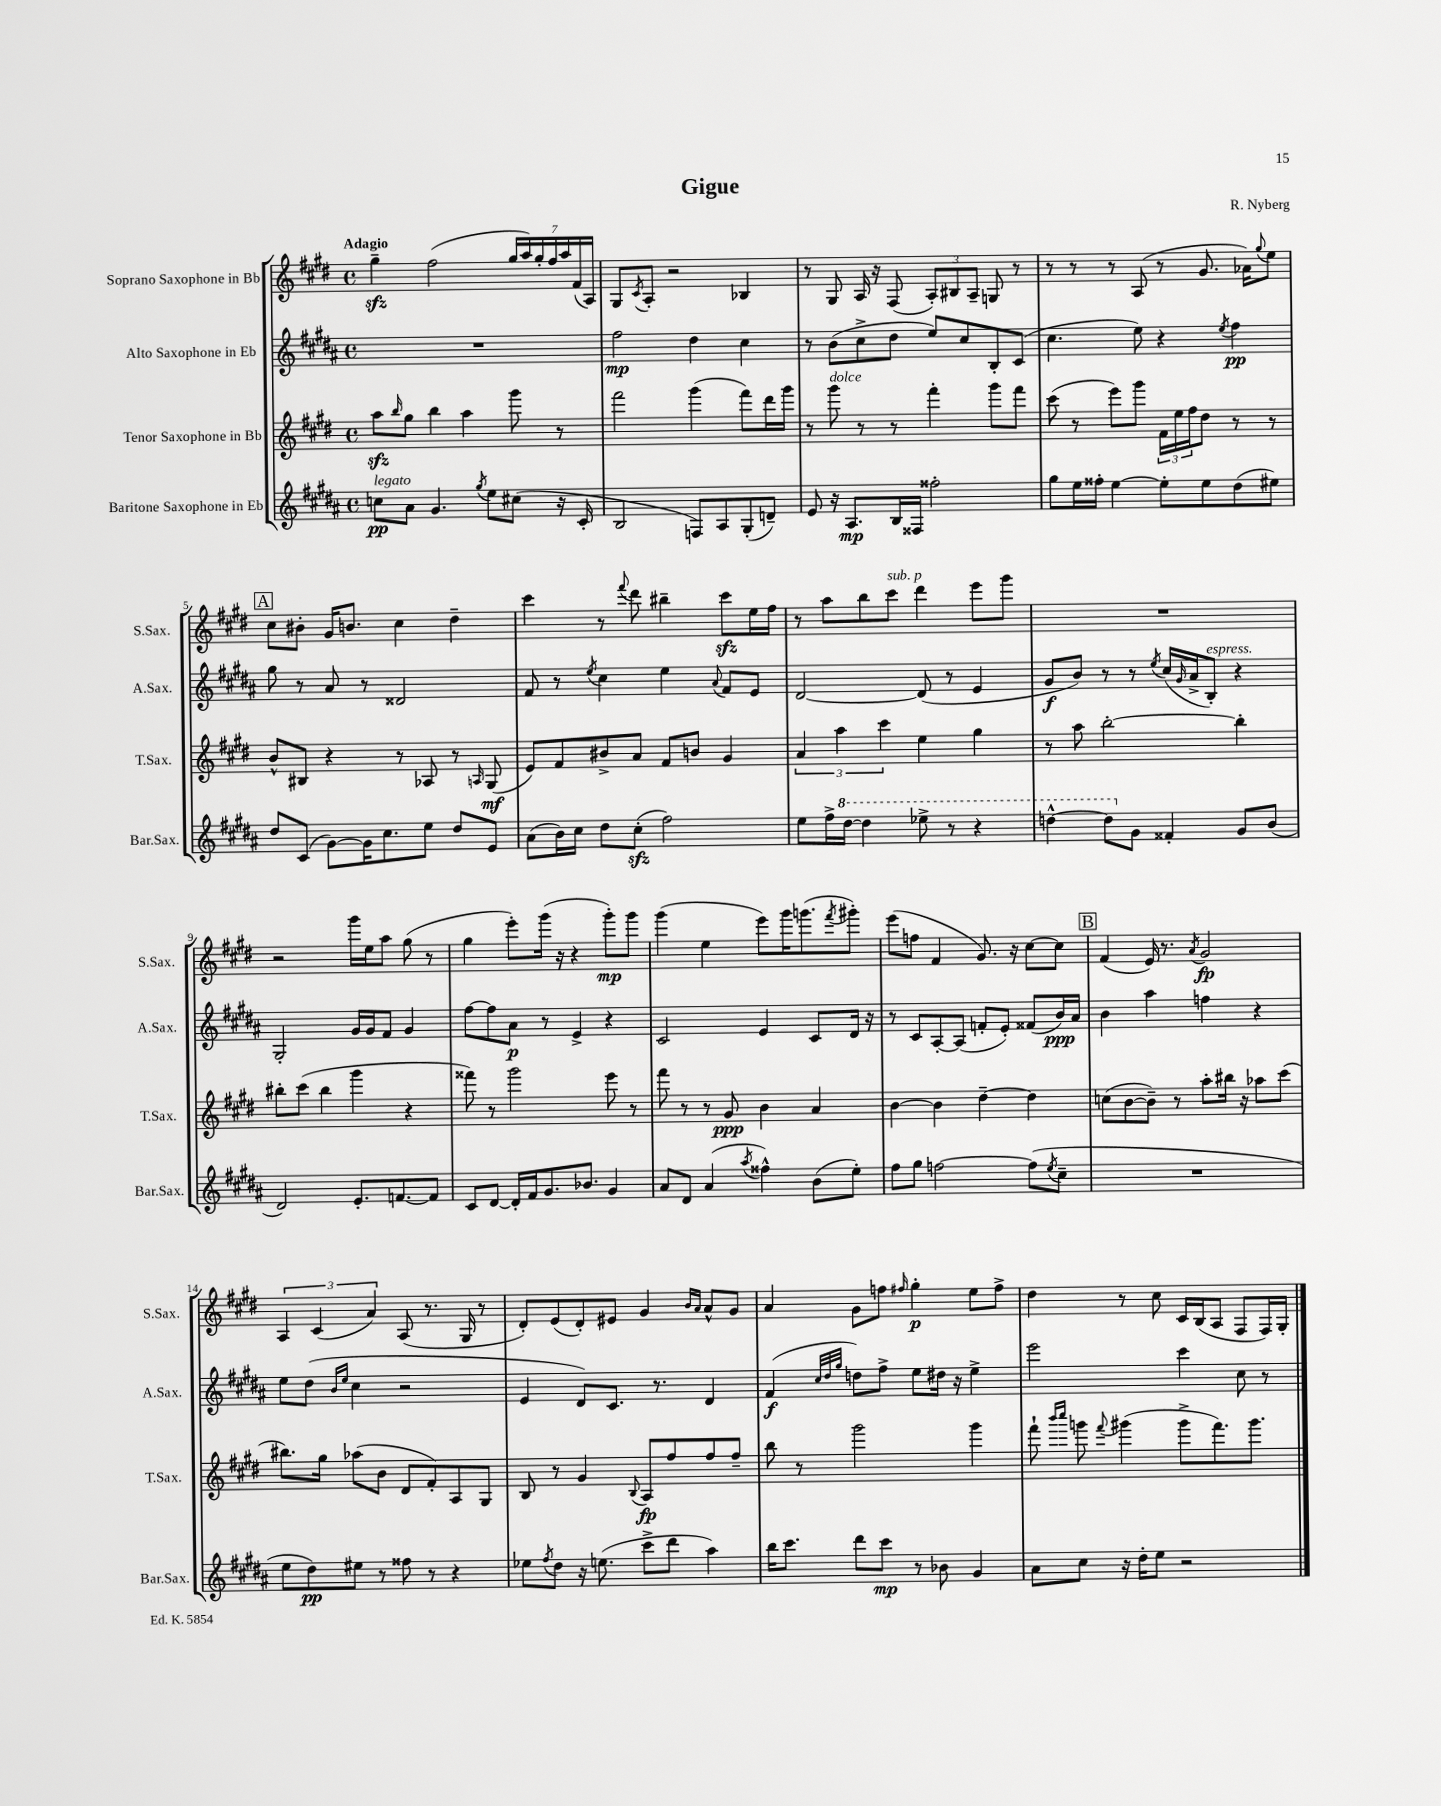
\header { title = "Gigue" composer = "R. Nyberg" }
<<
\new StaffGroup <<
\new Staff = "s0" \with { instrumentName = "Soprano Saxophone in Bb" shortInstrumentName = "S.Sax." } {
    \clef treble \key e \major \defaultTimeSignature \time 4/4 \tempo "Adagio"
    gis''4--\sfz fis''2( \tuplet 7/4 { gis''16 a''16) gis''16-. fis''16 a''16 fis'16( a16) } |
    gis8 \acciaccatura { cis'8 } a8-. r2 bes4 |
    r8 gis8 a16 r16 fis8( \tuplet 3/2 { a8-.) bis8 a8-- } g8 r8 |
    r8 r8 r8 a8( r8 gis'8. aes'16) \appoggiatura { gis''8 } e''8 |
    \mark \markup { \box "A" } cis''8 bis'8-. gis'16 b'8. cis''4 dis''4-- |
    cis'''4 r8 \appoggiatura { fis'''8 } dis'''8 bis''4-- cis'''8\sfz e''16 fis''16 |
    r8 a''8 b''8 cis'''8^\markup { \italic "sub. p" } dis'''4 e'''8 gis'''8 |
    R1 |
    r2 gis'''16 e''16 a''8 gis''8( r8 |
    gis''4 e'''8-.) gis'''16( r16 r4 gis'''8-.\mp) gis'''8 |
    gis'''4( e''4 e'''8) gis'''16 g'''8.( \acciaccatura { fis'''8 } gis'''8-.) |
    e'''8( f''8 fis'4 gis'8.) r16 cis''8~ cis''8 |
    \mark \markup { \box "B" } fis'4( e'16) r8. \acciaccatura { a'8 } gis'2\fp |
    \tuplet 3/2 { a4 cis'4( a'4) } a8( r8. gis16 r8 |
    dis'8-.) e'8( dis'8-.) eis'8 gis'4 \grace { b'16 a'16 } a'8-^ gis'8 |
    a'4 gis'8 f''8 \grace { fis''16 } gis''4-.\p e''8 fis''8-> |
    dis''4 r8 cis''8 cis'16 b16( a8 fis8 fis16) gis16-. \bar "|." |
}
\new Staff = "s1" \with { instrumentName = "Alto Saxophone in Eb" shortInstrumentName = "A.Sax." } {
    \clef treble \key b \major \defaultTimeSignature \time 4/4
    R1 |
    fis''2\mp dis''4 cis''4 |
    r8 b'8( cis''8-> dis''8 e''8) cis''8 b8-. cis'8( |
    cis''4. e''8) r4 \acciaccatura { e''8 } fis''4\pp |
    \mark \markup { \box "A" } gis''8 r8 ais'8 r8 disis'2 |
    fis'8 r8 \acciaccatura { e''8 } cis''4 e''4 \appoggiatura { ais'8 } fis'8 e'8 |
    dis'2~ dis'8( r8 e'4 |
    gis'8\f b'8) r8 r8 \acciaccatura { e''8 } cis''16( \grace { gis'16 } ais'16-> b8-.^\markup { \italic "espress." }) r4 |
    gis2-. gis'16 gis'16 fis'8 gis'4 |
    fis''8~ fis''8 ais'8\p r8 e'4-> r4 |
    cis'2 e'4 cis'8 dis'16 r16 |
    r8 cis'8 ais8~-. ais8( f'8-. e'8-.) fisis'8( b'16\ppp) ais'16 |
    \mark \markup { \box "B" } b'4 ais''4 f''4 r4 |
    e''8 dis''8( \grace { b'16 e''16 } cis''4 r2 |
    e'4 dis'8) cis'8. r8. dis'4 |
    fis'4\f( \grace { cis''32 dis''32 gis''32 } d''8) fis''8-> e''8 dis''16 r16 e''4-> |
    e'''2 cis'''4 cis''8 r8 \bar "|." |
}
\new Staff = "s2" \with { instrumentName = "Tenor Saxophone in Bb" shortInstrumentName = "T.Sax." } {
    \clef treble \key e \major \defaultTimeSignature \time 4/4
    a''8\sfz \grace { b''16 } gis''8 b''4 a''4 gis'''8 r8 |
    fis'''2 gis'''4( fis'''8) dis'''16 gis'''16 |
    r8 gis'''8^\markup { \italic "dolce" } r8 r8 fis'''4-. gis'''8 fis'''8 |
    cis'''8( r8 e'''8) gis'''8 \tuplet 3/2 { fis'16 e''16 fis''16 } dis''8 r8 r8 |
    \mark \markup { \box "A" } b'8-^ bis8 r4 r8 aes8 r8 \grace { a16 } gis8\mf( |
    e'8) fis'8 bis'8-> a'8 fis'8 b'8 gis'4 |
    \tuplet 3/2 { a'4 a''4 cis'''4 } e''4 gis''4 |
    r8 a''8 b''2~-. b''4-. |
    bis''8-. cis'''8( bis''4 gis'''4 r4 |
    fisis'''8) r8 gis'''2 e'''8 r8 |
    fis'''8 r8 r8 gis'8\ppp b'4 a'4 |
    b'4~ b'4 dis''4~-- dis''4 |
    \mark \markup { \box "B" } c''8( b'8~ b'8--) r8 a''8-. bis''16 r16 aes''8 cis'''8( |
    bis''8.) gis''16 aes''8( b'8 dis'8 fis'8-.) a8 gis8 |
    b8 r8 gis'4 \appoggiatura { b8 } a8\fp fis''8 fis''8 fis''8-- |
    b''8 r8 gis'''2 gis'''4 |
    fis'''8-! \grace { b'''16 cis''''16 } g'''8 \appoggiatura { fis'''8 } gis'''4( gis'''8-> fis'''8.) gis'''8. \bar "|." |
}
\new Staff = "s3" \with { instrumentName = "Baritone Saxophone in Eb" shortInstrumentName = "Bar.Sax." } {
    \clef treble \key b \major \defaultTimeSignature \time 4/4
    c''8\pp^\markup { \italic "legato" } ais'8 gis'4. \acciaccatura { gis''8 } e''8 cis''8( r16 cis'16-. |
    b2 f8) ais8 gis8-.( d'8--) |
    e'8 r16 ais8.\mp b16 fisis16 fisis''2-. |
    gis''8 e''16 fisis''16-. e''4~ e''8-. e''8 dis''8( eis''8) |
    \mark \markup { \box "A" } dis''8 cis'8( gis'8~) gis'16 cis''8. e''8 dis''8 e'8 |
    ais'8( b'16) cis''16 dis''8 cis''8-.\sfz( fis''2) |
    e''8 fis''16-> \ottava #1 dis'''16~ dis'''4 ees'''8-> r8 r4 |
    d'''4~-^ d'''8 \ottava #0 gis'8 fisis'4-. gis'8 b'8( |
    dis'2) e'8.-. f'8.~ f'8 |
    cis'8 dis'8~ dis'16-. fis'16 gis'8. bes'8. gis'4 |
    ais'8 dis'8 ais'4( \acciaccatura { ais''8 } fisis''4-^) b'8( e''8-.) |
    fis''8 gis''8 f''2~ f''8( \acciaccatura { e''8 } cis''8-- |
    \mark \markup { \box "B" } R1 |
    e''8 dis''8\pp) eis''8 r8 fisis''8 r8 r4 |
    ees''8 \acciaccatura { fis''8 } dis''8 r16 e''8.( cis'''8-> dis'''8 ais''4) |
    b''16 cis'''8. dis'''8 cis'''8\mp r8 bes'8 gis'4 |
    ais'8 cis''8 r16 dis''16-. e''8 r2 \bar "|." |
}
>>
>>
